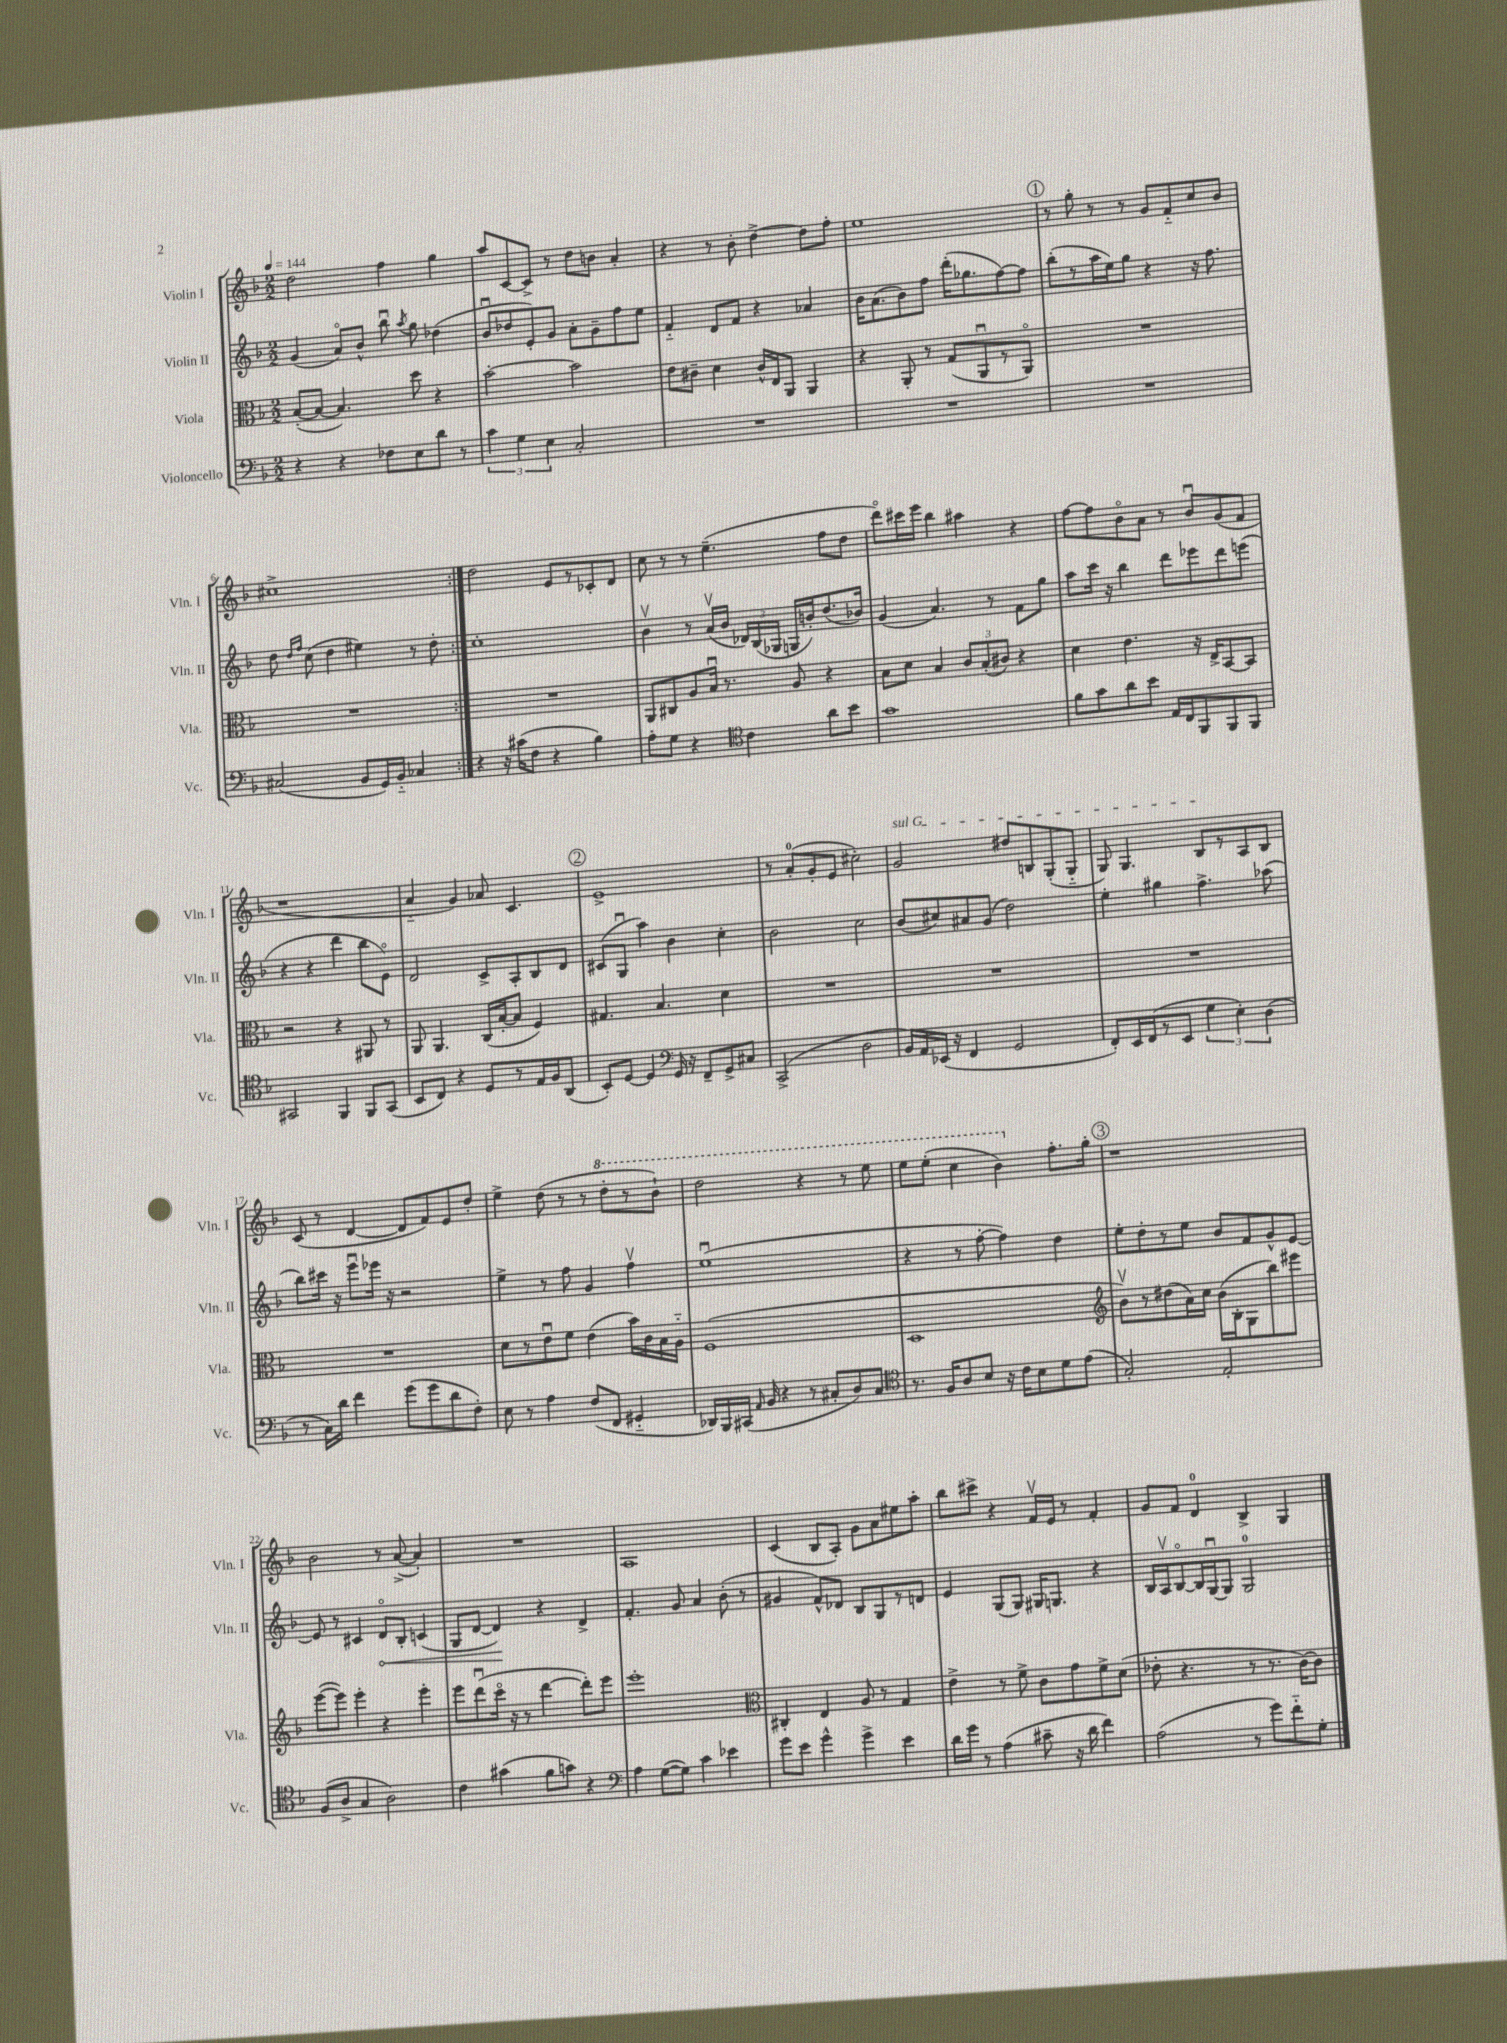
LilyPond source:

<<
\new StaffGroup <<
\new Staff = "s0" \with { instrumentName = "Violin I" shortInstrumentName = "Vln. I" } {
    \clef treble \key f \major \numericTimeSignature \time 2/2 \tempo 4 = 144
    \autoBeamOff \repeat volta 2 { d''2 f''4 g''4 |
    a''8[ c'8~ c'8]-> r8 d''8[ b'8] a'4-. |
    r4 r8 bes'8-. d''4~-> d''8[ f''8]-. |
    e''1 |
    \mark \markup { \circle "1" } r8 g''8-. r8 r8 g'8[ f'8-_ c''8 bes'8] |
    cis''1-> | }
    d''2 e'8[ r8 ces'8-. d'8] |
    c''8 r8 r8 e''4.--( f''8[ d''8] |
    d'''8[\flageolet) cis'''16 e'''16] bes''4 ais''4 r4 |
    f''8[~ f''8 bes'8\flageolet a'8] r8 bes'8[\downbow g'8( f'8] |
    r1 |
    a'4-_ g'4) aes'8 c'4. |
    \mark \markup { \circle "2" } e'1-> |
    r8 a'8[-0-.( g'8-. e'8] cis''2-.) |
    \once \override TextSpanner.bound-details.left.text = \markup { \italic "sul G" } g'2\startTextSpan dis''8[ b8 g8-.( g8]-_ |
    g8) g4. bes8[\stopTextSpan r8 a8 bes8] |
    c'8( r8 d'4~ d'8[ f'8) e'8 d''8]-. |
    e''4-> d''8( r8 r8 \ottava #1 d'''8[-. r8 bes''8]-!) |
    d'''2 r4 r8 e'''8 |
    e'''8[ e'''8]-.( c'''4 bes''4) \ottava #0 f''8.[-. g''16]-. |
    \mark \markup { \circle "3" } r1 |
    bes'2 r8 a'8~->( a'4-.) |
    R1 |
    a1 |
    c'4( bes8[ a8]-.) g'8[ a'8 eis''8 a''8]-. |
    bes''8[ cis'''8]-> r4 f'16[\upbow e'16] r8 f'4-. |
    g'8[ f'8] d'4-0 bes4-> g4 \bar "|." |
}
\new Staff = "s1" \with { instrumentName = "Violin II" shortInstrumentName = "Vln. II" } {
    \clef treble \key f \major \numericTimeSignature \time 2/2
    \autoBeamOff \repeat volta 2 { g'4( a'8[\flageolet) bes'8]-^ bes''8\downbow \acciaccatura { a''8 } g''8 des''4( |
    bes'8[\downbow des''8 e'8-.) g'8] a'8[-. g'8-- f''8 e''8] |
    f'4-_ d'8[ f'8] r4 aes'4 |
    bes'16[ a'8.( bes'8) f''8] d'''16[-.( ges''8. f''8~) f''8] |
    \mark \markup { \circle "1" } bes''8[-.( r8 a''16 e''16) g''8] r4 r16 f''8. |
    d''8 \grace { d''16[ f''16] } c''8( d''4 eis''4) r8 d''8-. | }
    c''1-. |
    bes'4\upbow r8 a'16[\upbow( bes'16] \tuplet 3/2 { des'16[) bes16( ges16] } g16[ b'16-.) d''8.( bes'16]) |
    g'4( a'4.) r8 f'8[ g''8] |
    a''8[ c'''16] r16 bes''4 d'''8[ ees'''8 d'''8 e'''8]( |
    r4 r4 d'''4 bes''8[ e'8]\flageolet) |
    d'2 c'8[-> a8-. bes8 d'8] |
    \mark \markup { \circle "2" } cis'8[( g8]\downbow a''4) bes'4 c''4-. |
    bes'2 c''2 |
    bes'8[( cis''8) ais'8 g'8]( d''2) |
    e''4-. gis''4 f''4.-> aes''8( |
    bes''8[) cis'''16] r16 e'''8[\downbow ees'''16] r16 r2 |
    e''4-> r8 f''8 g'4 f''4\upbow |
    e''1\downbow( |
    r4 r8 f''8~-. f''4) d''4 |
    \mark \markup { \circle "3" } e''8[-. d''8-. r8 e''8] bes'8[ f'8 g'8-^ e'8]~ |
    e'8 r8 cis'4 \once \override Hairpin.circled-tip = ##t d'8[\flageolet\< bes8]-. c'4( |
    g8[ d'8]~ d'4\!) r4 d'4-> |
    f'4.-. g'8 a'4 bes'8-.( r8 |
    gis'4 f'8[-^) des'8] bes8[ g8 r8 d'8] |
    e'4 g8[( g8]) gis16[ g8.] r4 |
    bes16[ a16\upbow bes8~\flageolet bes16 g16~\downbow g8] g2-0 \bar "|." |
}
\new Staff = "s2" \with { instrumentName = "Viola" shortInstrumentName = "Vla." } {
    \clef alto \key f \major \numericTimeSignature \time 2/2
    \autoBeamOff \repeat volta 2 { bes8[~-.( bes8]~ bes4.) d''8 r4 |
    bes'2~-. bes'2 |
    e'8[ cis'8]-- d'4 cis'16[-^ e16 a,8] a,4 |
    r4 a,8-. r8 g8[( a,8\downbow r8 a,8]\flageolet) |
    \mark \markup { \circle "1" } R1 |
    R1 | }
    R1 |
    a,8[ cis8 a8 bes16]\downbow r8. a8 r4 |
    bes8[ d'8] bes4 \tuplet 3/2 { c'8[ bes8-.( cis'8]) } r4 |
    d'4 e'4. r16 e16[-> bes,8~ bes,8] |
    r2 r4 ais,8 r8 |
    a,8 a,4. c16[( bes16~-. bes8] f4) |
    \mark \markup { \circle "2" } gis4. bes4. d'4 |
    R1 |
    R1 |
    R1 |
    R1 |
    d'8[ r8 e'8\downbow f'8] e'4( bes'16[) c'16 bes16 a16]-_ |
    f1( |
    d1 |
    \mark \markup { \circle "3" } \clef treble bes'8[\upbow) r8 dis''8( a'16) c''16] bes'16[( bes16-. g8 bes''8) eis'''8] |
    e'''8[~( e'''8]) e'''4-. r4 e'''4-. |
    e'''8[ d'''8\downbow( c'''16]\flageolet r16 r8 d'''4~ d'''8[-.) e'''8] |
    e'''1-. |
    \clef alto cis4-. e4 a8 r8 g4 |
    e'4-> r8 f'8-> c'8[ g'8 f'8-> d'8]( |
    ees'8-. r4. r8 r8. c'16[~) c'8] \bar "|." |
}
\new Staff = "s3" \with { instrumentName = "Violoncello" shortInstrumentName = "Vc." } {
    \clef bass \key f \major \numericTimeSignature \time 2/2
    \autoBeamOff \repeat volta 2 { r4 r4 fes8[ e8 d'8] r8 |
    \tuplet 3/2 { c'4 g4 e4 } c2-. |
    R1 |
    R1 |
    \mark \markup { \circle "1" } R1 |
    cis2( bes,8[ g,16) bes,16]-_ ces4 | }
    r4 r16 cis'16[( f8] r4 bes4) |
    a8[-. g8] r4 \clef tenor c'4 a'8[ bes'8] |
    g'1 |
    f'8[ g'8 a'8 bes'8] e16[ c16 f,8 f,8 f,8] |
    gis,2 f,4 f,8[ gis,8]( |
    bes,8[ c8]) r4 d8[ r8 e16 f16 a,8]( |
    \mark \markup { \circle "2" } bes,8[-.) d8]~ d4 \clef bass g,16 r16 f,8[-- g,8-> cis8] |
    c,2->( d2 |
    bes,16[) a,16 ees,16]( r16 f,4 g,2 |
    f,8[-.) e,16 f,16( r8 e,8] \tuplet 3/2 { g4 e4-.) d4( } |
    r8 c16[) d'16] f'4 g'8[( g'8 d'8 f8]-.) |
    e8 r8 a4 f8[( f,8] gis,4-_ |
    des,16[) bes,,16 cis,16]( \grace { a,16 } bes,16 r4 r8 cis8[-. d8) cis8] |
    \clef tenor r8. f16[ a8 bes8] r16 c'16[ bes8 d'8 e'8]( |
    \mark \markup { \circle "3" } g2-.) e2-. |
    f8[( a8]-> g4 a2) |
    c'4 gis'4( f'8[ g'8]) r4 |
    \clef bass a4 g8[~( g8]) c'4 ees'4 |
    g'8[ e'8] g'4-^ g'4-> e'4 |
    d'16[ g'16] r8 a4( cis'8-- r16 d'16 f'4) |
    a2( r8 g'8[) f'8-_ g8]-. \bar "|." |
}
>>
>>
